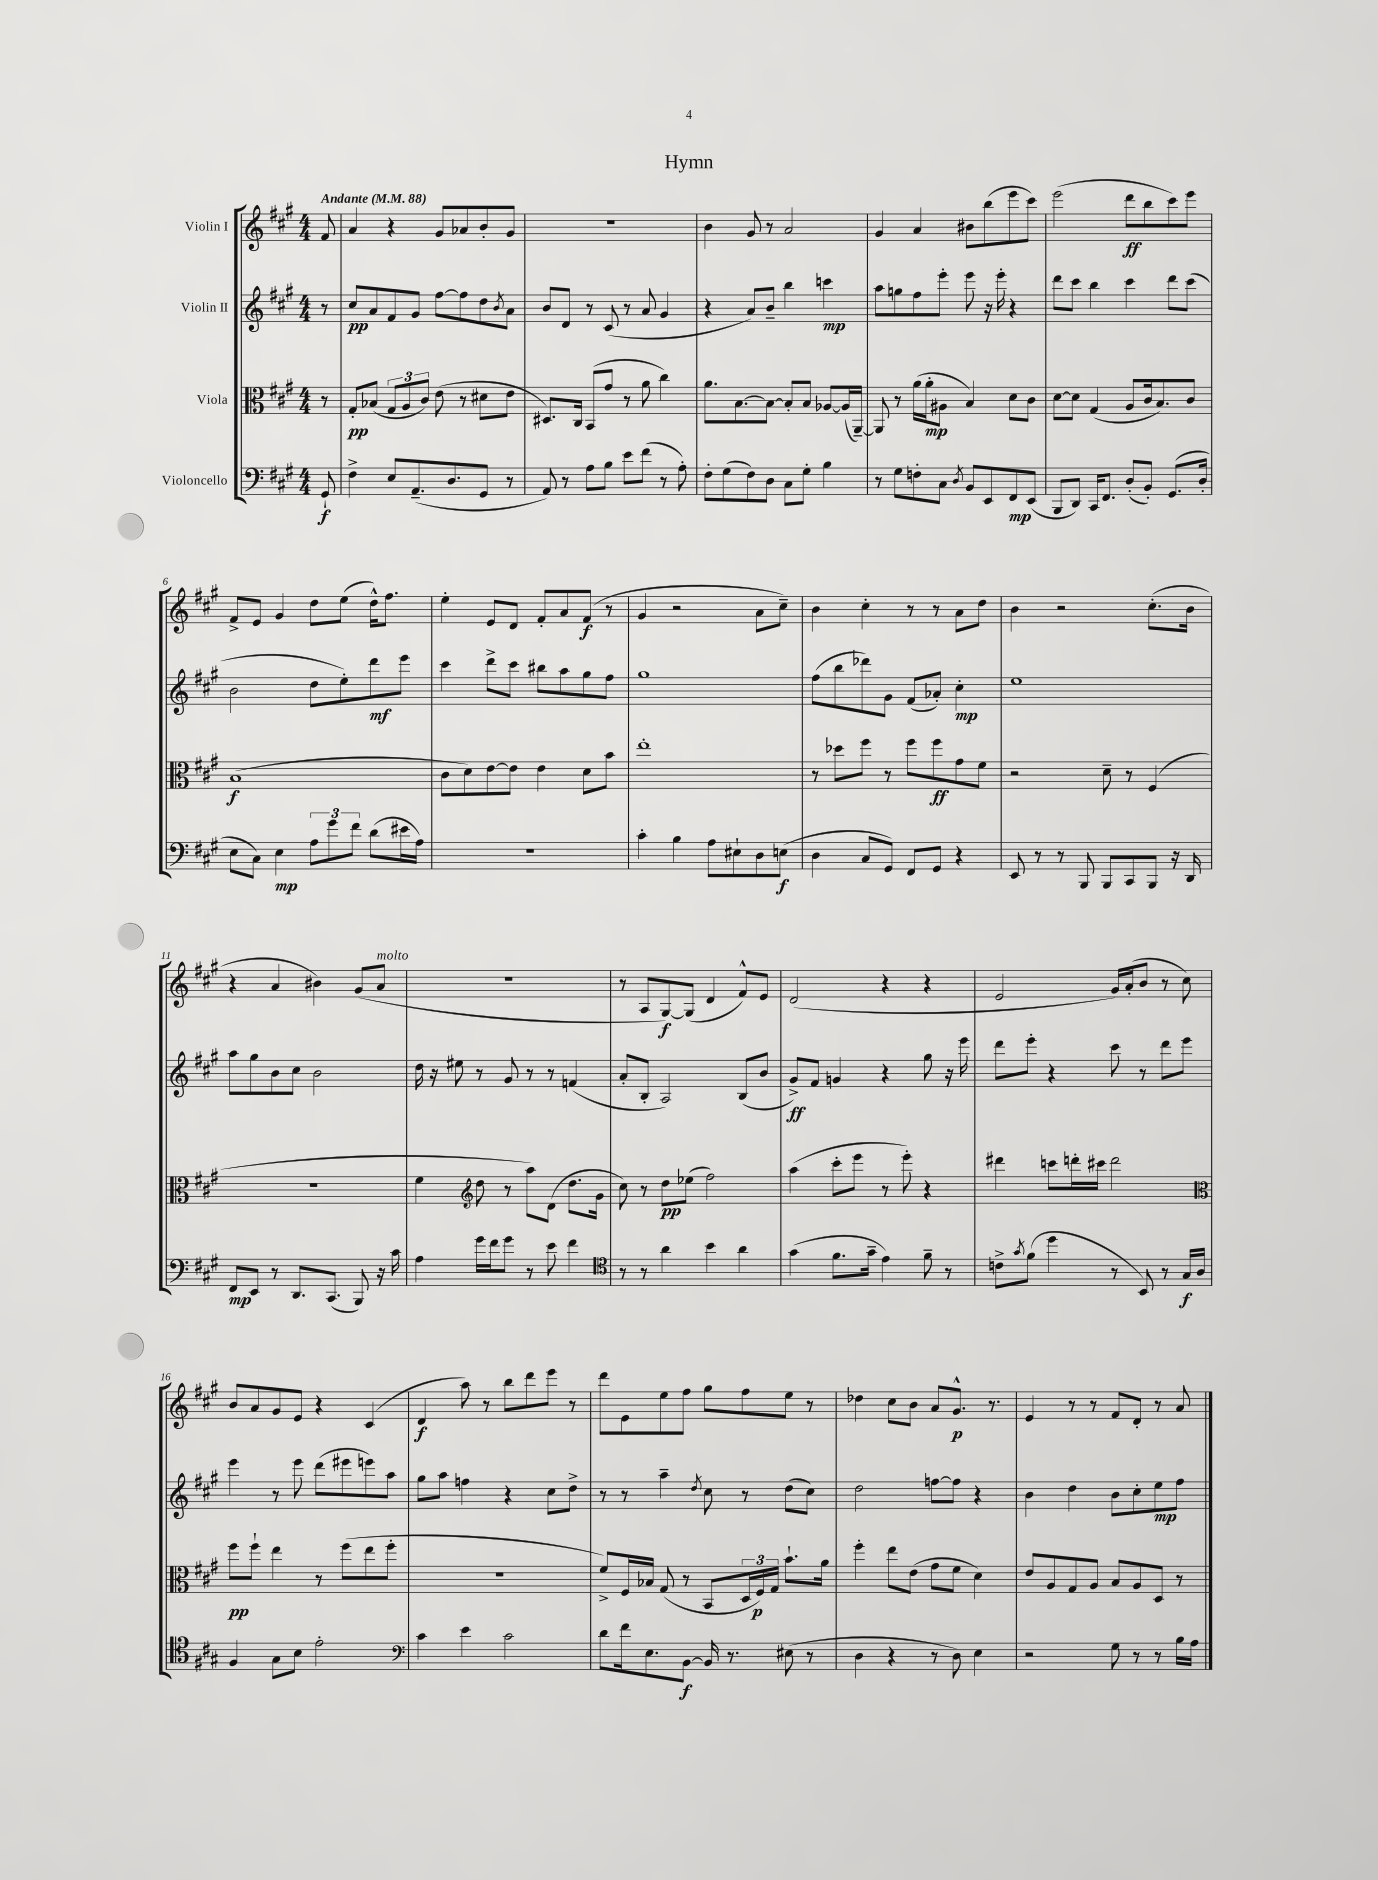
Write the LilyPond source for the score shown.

\header { title = "Hymn" }
<<
\new StaffGroup <<
\new Staff = "s0" \with { instrumentName = "Violin I" } {
    \clef treble \key a \major \numericTimeSignature \time 4/4 \partial 8 \tempo "Andante" 4 = 88
    fis'8 |
    a'4 r4 gis'8 aes'8 b'8-. gis'8 |
    R1 |
    b'4 gis'8 r8 a'2 |
    gis'4 a'4 bis'8 b''8( e'''8 cis'''8) |
    e'''2( d'''8\ff b''8 cis'''8) e'''8 |
    fis'8-> e'8 gis'4 d''8 e''8( d''16-^) fis''8. |
    e''4-. e'8 d'8 fis'8-. a'8 fis'8\f( r8 |
    gis'4 r2 a'8 cis''8--) |
    b'4 cis''4-. r8 r8 a'8 d''8 |
    b'4 r2 cis''8.-.( b'16 |
    r4 a'4 bis'4) gis'8( a'8^\markup { \italic "molto" } |
    R1 |
    r8 a8 gis8~\f) gis8( d'4 fis'8-^) e'8 |
    d'2( r4 r4 |
    e'2 gis'16) a'16-.( b'8 r8 cis''8) |
    b'8 a'8 gis'8 e'8 r4 cis'4( |
    d'4\f a''8) r8 b''8 d'''8 e'''8 r8 |
    d'''8 e'8 e''8 fis''8 gis''8 fis''8 e''8 r8 |
    des''4 cis''8 b'8 a'8 gis'8.-^\p r8. |
    e'4 r8 r8 fis'8 d'8-. r8 a'8 \bar "|." |
}
\new Staff = "s1" \with { instrumentName = "Violin II" } {
    \clef treble \key a \major \numericTimeSignature \time 4/4 \partial 8
    r8 |
    cis''8\pp a'8 fis'8 gis'8 fis''8~ fis''8 d''8 \acciaccatura { b'8 } a'8 |
    b'8 d'8 r8 cis'8( r8 a'8 gis'4 |
    r4 a'8) b'8-- b''4 c'''4\mp |
    a''8 g''8 fis''8 e'''8-. e'''8 r16 e'''16-. r4 |
    d'''8 cis'''8 b''4 cis'''4 d'''8 cis'''8( |
    b'2 d''8 e''8-.) d'''8\mf e'''8 |
    cis'''4 d'''8-> cis'''8 bis''8 a''8 gis''8 fis''8 |
    gis''1 |
    fis''8( b''8 des'''8) gis'8 fis'8( aes'8-.) cis''4-.\mp |
    e''1 |
    a''8 gis''8 b'8 cis''8 b'2 |
    d''16 r16 eis''8 r8 gis'8 r8 r8 f'4( |
    a'8-. b8-. a2) b8( b'8 |
    gis'8->\ff) fis'8 g'4 r4 gis''8 r16 e'''16 |
    d'''8 e'''8-. r4 cis'''8 r8 d'''8 e'''8 |
    e'''4 r8 e'''8 d'''8( eis'''8 e'''8) a''8 |
    gis''8 a''8 f''4 r4 cis''8 d''8-> |
    r8 r8 a''4-- \acciaccatura { d''8 } cis''8 r8 d''8( cis''8) |
    d''2 f''8~ f''8 r4 |
    b'4 d''4 b'8 cis''8-. e''8\mp fis''8 \bar "|." |
}
\new Staff = "s2" \with { instrumentName = "Viola" } {
    \clef alto \key a \major \numericTimeSignature \time 4/4 \partial 8
    r8 |
    gis8-.\pp bes8( \tuplet 3/2 { gis8 a8 cis'8) } e'8( r8 dis'8 e'8 |
    dis8.) cis16 b,8( gis'8 r8 a'8 cis''4) |
    a'8. b8.~ b8~ b8-. b8 aes8~ aes16( a,16~--) |
    a,8 r8 a'16( a'16-.\mp ais8 b4) d'8 cis'8 |
    d'8~ d'8 gis4( a8 cis'16 b8.) cis'8 |
    b1\f( |
    cis'8 d'8) e'8~ e'8 e'4 d'8 b'8 |
    e''1-. |
    r8 des''8 fis''8 r8 fis''8 fis''8\ff gis'8 fis'8 |
    r2 d'8-- r8 fis4( |
    R1 |
    fis'4 \clef treble d''8 r8 a''8) d'8( d''8. gis'16 |
    cis''8) r8 d''8\pp ees''8( fis''2) |
    a''4( cis'''8-. e'''8 r8 e'''8-.) r4 |
    dis'''4 c'''8 d'''16-. cis'''16 d'''2 |
    \clef alto fis''8\pp fis''8-! e''4 r8 fis''8( e''8 fis''8-. |
    R1 |
    fis'8->) fis16 bes16 gis8( r8 b,8 \tuplet 3/2 { d16 fis16\p) gis16 } b'8.-! a'16 |
    fis''4-. e''8 e'8( gis'8 fis'8 d'4) |
    e'8 a8 gis8 a8 b8 a8 d8 r8 \bar "|." |
}
\new Staff = "s3" \with { instrumentName = "Violoncello" } {
    \clef bass \key a \major \numericTimeSignature \time 4/4 \partial 8
    gis,8-!\f |
    fis4-> e8 a,8.--( d8. gis,8 r8 |
    a,8) r8 a8 b8 e'8 fis'8( r8 a8-.) |
    fis8-. gis8( fis8) d8 cis8 gis8-. b4 |
    r8 gis8 f8-. cis8 \acciaccatura { d8 } b,8 e,8 fis,8\mp e,8( |
    b,,8 d,8) cis,16 fis,8. d8-.( b,8-.) gis,8.( d16-. |
    e8 cis8) e4\mp \tuplet 3/2 { a8 gis'8 fis'8 } d'8( eis'16 a16) |
    R1 |
    cis'4-. b4 a8 eis8-! d8 e8\f( |
    d4 cis8 gis,8) fis,8 gis,8 r4 |
    e,8 r8 r8 b,,8 b,,8 cis,8 b,,8 r16 d,16 |
    fis,8\mp e,8 r8 d,8. cis,8.( b,,8) r16 cis'16 |
    a4 gis'16 fis'16 gis'8 r8 e'8 fis'4 |
    \clef tenor r8 r8 a'4 b'4 a'4 |
    gis'4( fis'8. gis'16-- e'4) fis'8-- r8 |
    c'8-> \acciaccatura { gis'8 } fis'8( d''4 r8 b,8) r8 gis16\f a16 |
    fis4 gis8 b8 e'2-. |
    \clef bass cis'4 e'4 cis'2 |
    d'8 fis'16 e8. b,8~\f b,16 r8. eis8( r8 |
    d4 r4 r8 d8) e4 |
    r2 gis8 r8 r8 b16 a16 \bar "|." |
}
>>
>>
